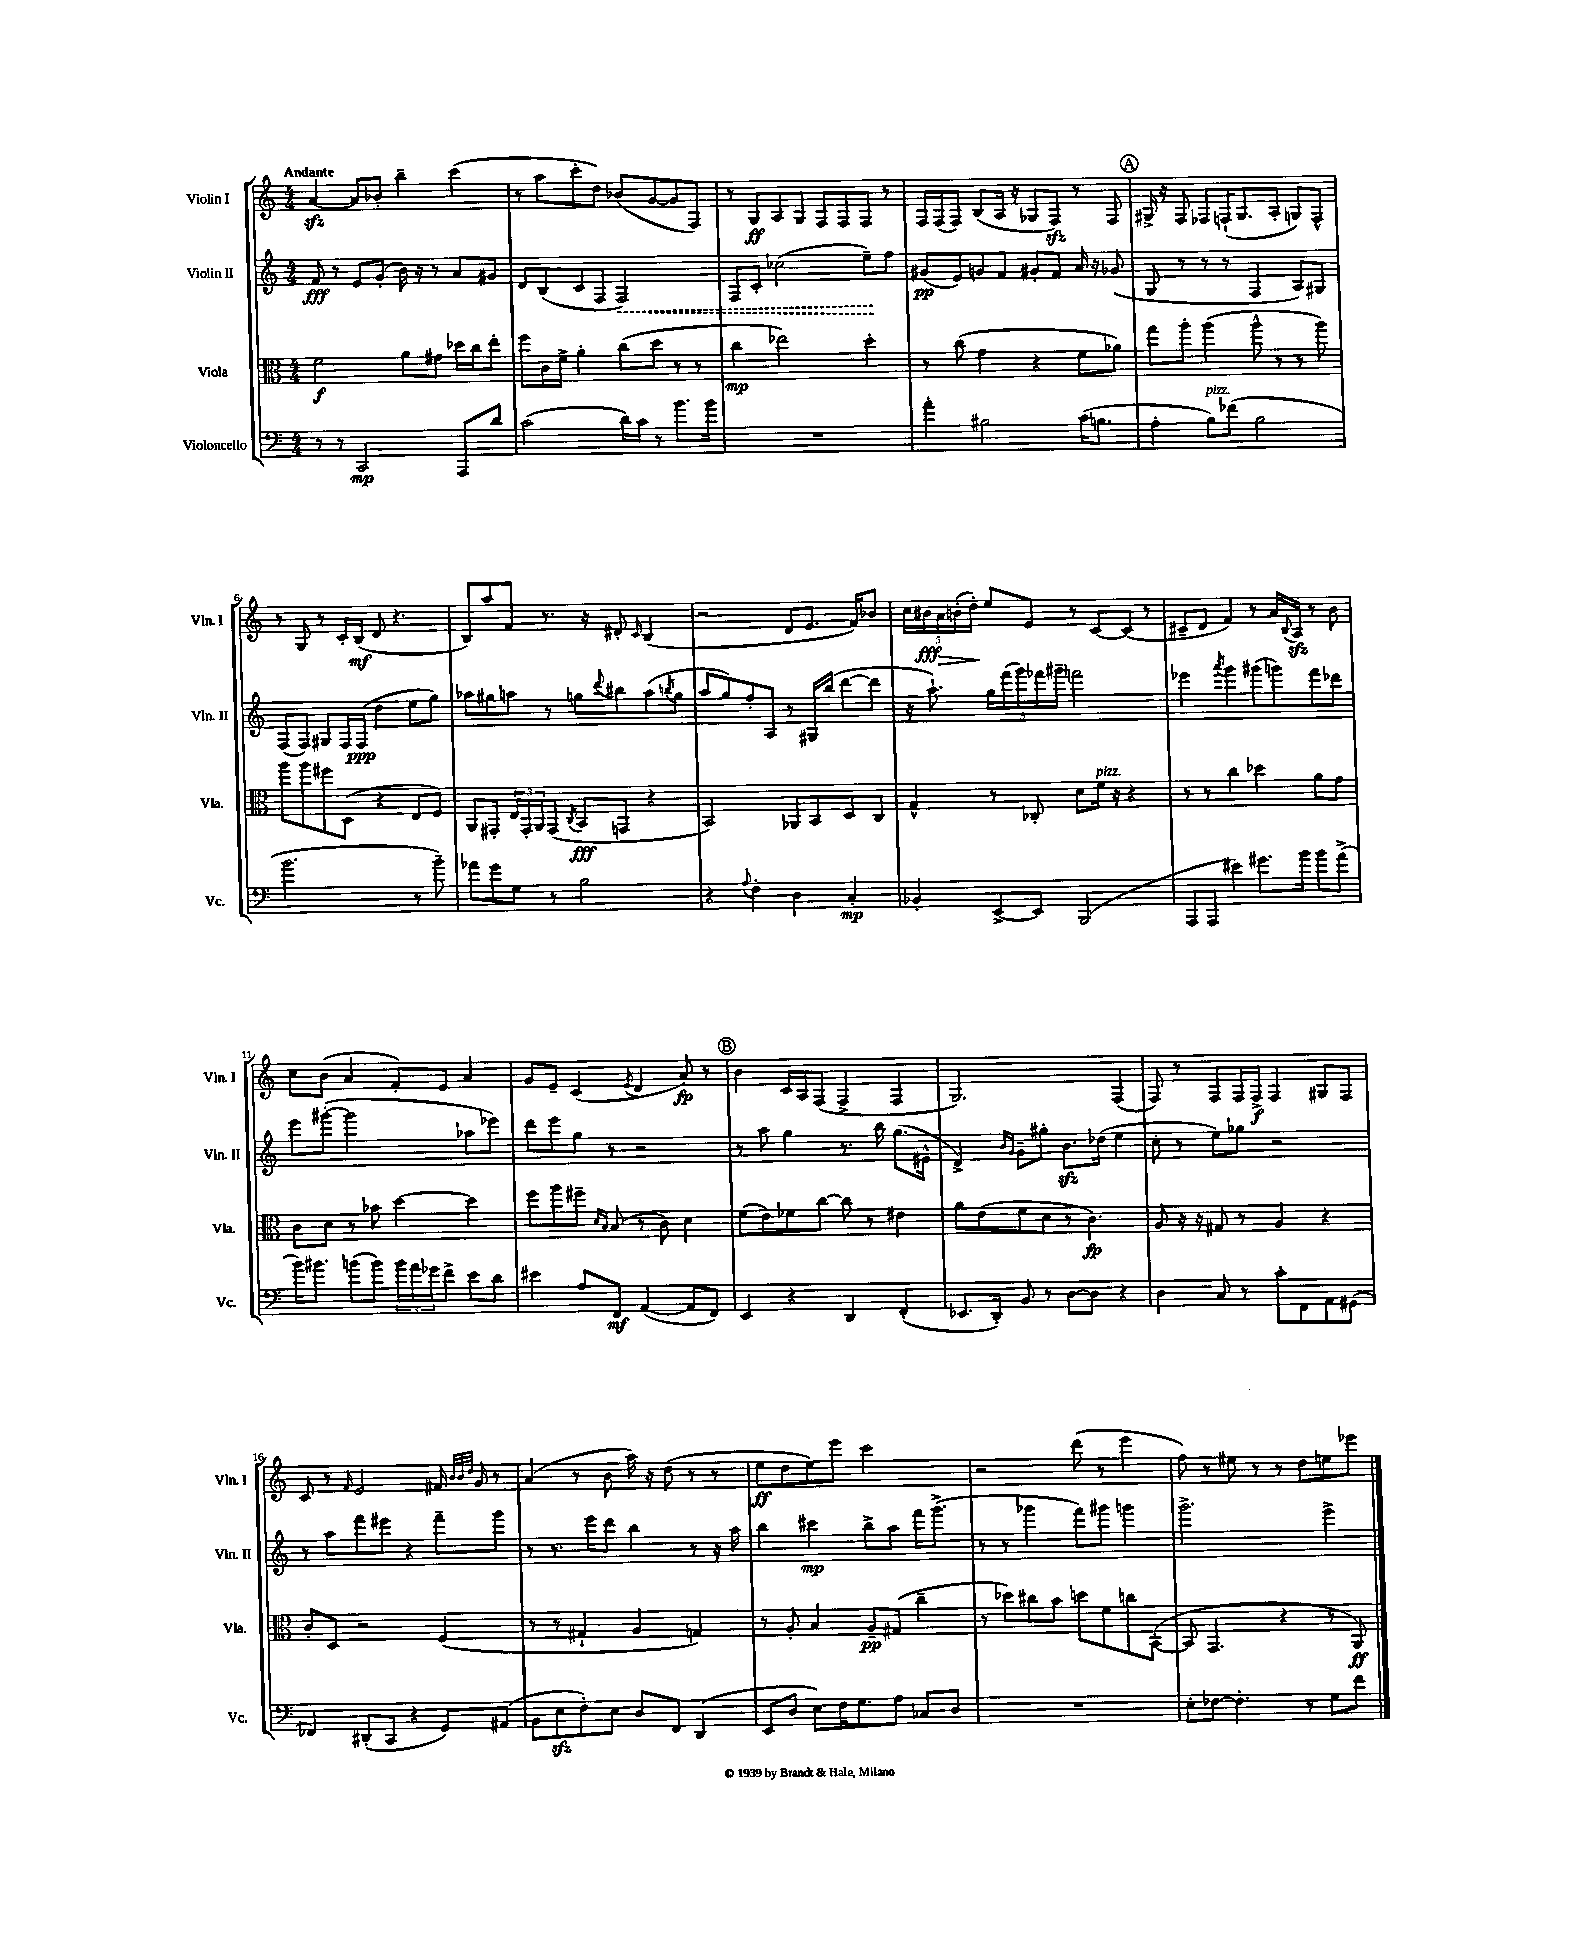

**kern	**dynam	**kern	**dynam	**kern	**dynam	**kern	**dynam
*part4	*part4	*part3	*part3	*part2	*part2	*part1	*part1
*staff4	*staff4	*staff3	*staff3	*staff2	*staff2	*staff1	*staff1
*I"Violoncello	*	*I"Viola	*	*I"Violin II	*	*I"Violin I	*
*I'Vc.	*	*I'Vla.	*	*I'Vln. II	*	*I'Vln. I	*
*clefF4	*	*clefC3	*	*clefG2	*	*clefG2	*
*k[]	*	*k[]	*	*k[]	*	*k[]	*
*M4/4	*	*M4/4	*	*M4/4	*	*M4/4	*
=1	=1	=1	=1	=1	=1	=1	=1
!	!	!	!	!	!	!LO:TX:a:B:t=Andante	!
8r	.	2f\	f	8f/	fff	[4azz/	.
8r	.	.	.	8r	.	.	.
2CC/	mp	.	.	8e/L	.	8a/L]	.
.	.	.	.	(8g'/J	.	8b-X'/J	.
.	.	8a\L	.	16b\)	.	4bb~\	.
.	.	.	.	16r	.	.	.
.	.	8g#X\J	.	8r	.	.	.
8AAA/L	.	16dd-X\LL	.	8a/L	.	(4ccc\	.
.	.	16cc\J	.	.	.	.	.
8d/J	.	8ee'\J	.	8g#X/J	.	.	.
=2	=2	=2	=2	=2	=2	=2	=2
(2c\	.	8ff\L	.	8d/L	.	8r	.
.	.	16c\L	.	(8B/	.	8aa\L	.
.	.	16f^\JJ	.	.	.	.	.
.	.	4a'\	.	8c/	.	8ccc'\	.
.	.	.	.	8F/J	.	8dd\J)	.
!	!	!	!	!	!LO:HP:b	!	!
16d\LL)	.	(8cc\L	.	2F/)	<	(8b-X/L	.
16c\JJ	.	.	.	.	.	.	.
8r	.	8dd\J	.	.	.	[8g/	.
8.b\L	.	8r	.	.	.	8g/]	.
.	.	8r	.	.	.	8F/J)	.
16b\Jk	.	.	.	.	.	.	.
=3	=3	=3	=3	=3	=3	=3	=3
1r	.	4cc\	mp	8F/L	.	8r	.
.	.	.	.	8c'/J	.	8G/L	ff
.	.	2ee-X\)	.	(2cc-X\	.	8A/	.
.	.	.	.	.	.	8G/J	.
.	.	.	.	.	.	8F/L	.
.	.	.	.	.	.	8F/	.
.	.	4dd'\	.	8ee~\L)	.	8F/J	.
.	.	.	.	8ff\J	[	8r	.
=4	=4	=4	=4	=4	=4	=4	=4
4a'\	.	8r	.	(8g#X/L	pp	16F/LL	.
.	.	.	.	.	.	(16F/J	.
.	.	(8cc\	.	8e/)	.	8F/J)	.
2B#X\	.	4g\	.	8gn/	.	(8B/L	.
.	.	.	.	8f/J	.	16A/Jk	.
.	.	.	.	.	.	16r	.
.	.	4r	.	8g#X'/L	.	8G-X/L	.
.	.	.	.	8f/J	.	8Fzz/J)	.
(16c\KL	.	8f\L	.	16a/	.	8r	.
8.Bn\J	.	.	.	16r	.	.	.
.	.	8a-X\J)	.	(8g-X/	.	8F/	.
!!LO:REH:place=s1:t=A
=5	=5	=5	=5	=5	=5	=5	=5
4A'\	.	8gg\L	.	8G/	.	16G#X^/	.
.	.	.	.	.	.	16r	.
.	.	8aa'\J	.	8r	.	8F/	.
!LO:TX:a:i:t=pizz.	!	!	!	!	!	!	!
8B\L)	.	(4aa\	.	8r	.	8F-X/L	.
(8f-X\J	.	.	.	8r	.	(16Fn`/K	.
.	.	.	.	.	.	8.G#/	.
2B\	.	8aa^^\	.	4F/	.	.	.
.	.	8r	.	.	.	8A'/J	.
.	.	8r	.	8A/L)	.	8Gn/L)	.
.	.	8aa\)	.	8G#X/J	.	8F^^/J	.
!!LO:LB:g=z
=6	=6	=6	=6	=6	=6	=6	=6
2.b\	.	8aa\L	.	(8F/L	.	8r	.
.	.	8aa\	.	8F/J)	.	8G/	.
.	.	8ff#X\	.	8G#X/L	.	8r	.
.	.	(8D\J	.	16F/L	.	16c'/LL	.
.	.	.	.	(16F/JJ	ppp	(16B/JJ	mf
.	.	4r	.	4dd\	.	8d/	.
.	.	.	.	.	.	4.r	.
8r	.	8E/L	.	8ee\L	.	.	.
8b~\)	.	8F/J)	.	8gg\J)	.	.	.
=7	=7	=7	=7	=7	=7	=7	=7
8a-X\L	.	8AA/L	.	8aa-X\L	.	8B/L)	.
8g\	.	8GG#X'/J	.	8gg#X\	.	8aa/	.
8G\J	.	24E/LL	.	8aan\J	.	8f/J	.
.	.	24GG#'/	.	.	.	.	.
.	.	24AA/J	.	.	.	.	.
8r	.	(8GG#/J	.	8r	.	8.r	.
.	.	8qC/	.	.	.	.	.
2B\	.	8BB/L	fff	8ggn\L	.	.	.
.	.	.	.	.	.	16r	.
.	.	.	.	8qqddd/	.	.	.
.	.	8GGn/J	.	8bb#X\	.	8d#X'/	.
.	.	.	.	.	.	16qqc/	.
.	.	4r	.	(8aa\	.	(4B/	.
.	.	.	.	8qbbn/	.	.	.
.	.	.	.	8gg\J	.	.	.
=8	=8	=8	=8	=8	=8	=8	=8
4r	.	2BB/)	.	8aa/L	.	2r	.
.	.	.	.	8gg/)	.	.	.
8qqA/	.	.	.	.	.	.	.
4F'\	.	.	.	8ff'/	.	.	.
.	.	.	.	8A/J	.	.	.
4D\	.	8AA-X/L	.	8r	.	8d/L	.
.	.	8BB/	.	16G#X/LL	.	8.e/J	.
.	.	.	.	(16bb/JJ	.	.	.
4C'/	mp	8D/	.	[8ddd\L	.	.	.
.	.	.	.	.	.	16f/KL)	.
.	.	8C/J	.	8ddd\J]	.	8b-X/J	.
=9	=9	=9	=9	=9	=9	=9	=9
4BB-X'/	.	4G^^/	.	16r	.	20cc\LL	.
.	.	.	.	.	.	20b#X\	fff
.	.	.	.	8.aa`\)	.	.	.
!	!	!	!	!	!	!	!LO:HP:b
.	.	.	.	.	.	20a\	>
.	.	.	.	.	.	(20bn'\	.
.	.	.	.	.	.	20dd'\JJ)	.
[8EE^/L	.	8r	.	20gg\LL	.	8ee/L	]
.	.	.	.	(20fff\	.	.	.
.	.	.	.	20ggg\)	.	.	.
8EE/J]	.	8C-X'/	.	.	.	8e/J	.
.	.	.	.	20fff-X\	.	.	.
.	.	.	.	20ggg#X~\JJ	.	.	.
(2BBB/	.	8d\L	.	2fffn\	.	8r	.
!	!	!LO:TX:a:i:t=pizz.	!	!	!	!	!
.	.	16f\Jk	.	.	.	[8c/L	.
.	.	16r	.	.	.	.	.
.	.	4r	.	.	.	(8c/J]	.
.	.	.	.	.	.	8r	.
=10	=10	=10	=10	=10	=10	=10	=10
8AAA/L	.	8r	.	4eee-X\	.	8c#X~/L	.
8AAA/J	.	8r	.	.	.	8d/J	.
.	.	.	.	8qaaa/	.	.	.
4e#X\)	.	4cc\	.	4ggg\	.	4f/)	.
8.g#X\L	.	4dd-X\	.	(8ggg#X\L	.	8r	.
.	.	.	.	8gggn\)	.	16a/LL	.
.	.	.	.	.	.	8qqB/	.
16b\Jk	.	.	.	.	.	16Azz/JJ	.
8b\L	.	8a\L	.	8fff\	.	8r	.
(8a^\J	.	8g\J	.	8ddd-X\J	.	8b\	.
!!LO:LB:g=z
=11	=11	=11	=11	=11	=11	=11	=11
16b\KL)	.	8c\L	.	8eee\L	.	8cc\L	.
8.b#X\J	.	.	.	.	.	.	.
.	.	8d\J	.	([8ggg#X'\J	.	(8b\J	.
(8bn\L	.	8r	.	2ggg#\]	.	4a/	.
8b\J)	.	8b-X\	.	.	.	.	.
24b\LL	.	[4dd\	.	.	.	8f'/L)	.
24a\	.	.	.	.	.	.	.
24g-X\J	.	.	.	.	.	.	.
8f^\J	.	.	.	.	.	8e/J	.
8e\L	.	4dd\]	.	8aa-X\L	.	4a/	.
8d\J	.	.	.	8eee-X\J)	.	.	.
=12	=12	=12	=12	=12	=12	=12	=12
4e#X\	.	8ff\L	.	8ddd\L	.	8g/L	.
.	.	8aa\	.	8eee\	.	8e~/J	.
8A/L	.	8ff#X~\J	.	8gg\J	.	(4c/	.
.	.	16qqd/LL	.	.	.	.	.
.	.	16qqB/JJ	.	.	.	.	.
8FF/J	mf	(8B/	.	8r	.	.	.
.	.	.	.	.	.	8qe/	.
([4AA/	.	8r	.	2r	.	4d/	.
.	.	8c\)	.	.	.	.	.
8AA/L]	.	4d\	.	.	.	8a/)	fp
8FF/J)	.	.	.	.	.	8r	.
!!LO:REH:place=s1:t=B
=13	=13	=13	=13	=13	=13	=13	=13
4EE/	.	(8f\L	.	8r	.	4b\	.
.	.	8e\)	.	8aa\	.	.	.
4r	.	8f-X\	.	4gg\	.	16c/LL	.
.	.	.	.	.	.	16A/J	.
.	.	[8cc\J	.	.	.	(8F/J	.
4DD/	.	8cc\]	.	8.r	.	4F^/	.
.	.	8r	.	.	.	.	.
.	.	.	.	16bb\	.	.	.
(4FF'/	.	4e#X\	.	(8.gg\L	.	4F/	.
.	.	.	.	16e#X^^\Jk	.	.	.
=14	=14	=14	=14	=14	=14	=14	=14
8.EE-X/L	.	8a\L	.	4d^/)	.	2.G/)	.
.	.	(8e\	.	.	.	.	.
16DD'/Jk)	.	.	.	.	.	.	.
.	.	.	.	16qqb/LL	.	.	.
.	.	.	.	16qqg/JJ	.	.	.
8BB/	.	8f\	.	8g~\L	.	.	.
8r	.	8d\J	.	8gg#X'\J	.	.	.
[8D\L	.	8r	.	8.bzz\L	.	.	.
8D\J]	.	4.c\)	fp	.	.	.	.
.	.	.	.	(16dd-X\Jk	.	.	.
4r	.	.	.	4ee\	.	(4F/	.
=15	=15	=15	=15	=15	=15	=15	=15
4D\	.	8A/	.	8cc'\	.	8F/)	.
.	.	16r	.	8r	.	8r	.
.	.	16r	.	.	.	.	.
8C/	.	8G#X/	.	8ee\L)	.	8F/L	.
8r	.	8r	.	8gg-X\J	.	16F/L	.
.	.	.	.	.	.	16F^/JJ	f
8c'\L	.	4A/	.	2r	.	4F/	.
8FF\	.	.	.	.	.	.	.
8AA\	.	4r	.	.	.	8G#X/L	.
(8GG#X\J	.	.	.	.	.	8F/J	.
!!LO:LB:g=z
=16	=16	=16	=16	=16	=16	=16	=16
4FF-X/)	.	8c'/L	.	8r	.	8c/	.
.	.	8D/J	.	8aa\L	.	8r	.
.	.	.	.	.	.	16qqf/	.
(8DD#X'/L	.	2r	.	8fff\	.	2e/	.
8CC/J	.	.	.	8eee#X\J	.	.	.
4r	.	.	.	4r	.	.	.
8GG/L)	.	(4F/	.	8fff~\L	.	16f#X/	.
.	.	.	.	.	.	32qqb/LLL	.
.	.	.	.	.	.	32qqb/	.
.	.	.	.	.	.	32qqdd/JJJ	.
.	.	.	.	.	.	16g/	.
(8AA#X/J	.	.	.	8ggg\J	.	8r	.
=17	=17	=17	=17	=17	=17	=17	=17
8BB\L	.	8r	.	8r	.	(4a/	.
8Ezz\	.	8r	.	8.r	.	.	.
8F'\)	.	4G#X`/	.	.	.	8r	.
.	.	.	.	16eee\KL	.	.	.
8E\J	.	.	.	8ddd\J	.	8b\	.
8D/L	.	4A/	.	4bb\	.	16aa\)	.
.	.	.	.	.	.	16r	.
8FF/J	.	.	.	.	.	(8dd\	.
(4DD/	.	4Gn/)	.	8r	.	8r	.
.	.	.	.	16r	.	8r	.
.	.	.	.	16aa\	.	.	.
=18	=18	=18	=18	=18	=18	=18	=18
8EE/L	.	8r	.	4bb\	.	8ee\L	ff
8D/J	.	8A'/	.	.	.	8dd\	.
8E\L)	.	4B/	.	4ccc#X\	mp	8ee\)	.
16F\K	.	.	.	.	.	8eee\J	.
8.G\	.	.	.	.	.	.	.
.	.	8A~/L	pp	8bb^\L	.	2ccc\	.
8A\J	.	(8G#X/J	.	8aa\J	.	.	.
8C-X/L	.	4cc~\	.	16fff\KL	.	.	.
.	.	.	.	(8.ggg^\J	.	.	.
8D/J	.	.	.	.	.	.	.
=19	=19	=19	=19	=19	=19	=19	=19
1r	.	8r	.	8r	.	2r	.
.	.	8dd-X\L)	.	8r	.	.	.
.	.	8cc#X\	.	4ggg-X\	.	.	.
.	.	8b\J	.	.	.	.	.
.	.	8ddn\L	.	8fff\L)	.	(8ddd\	.
.	.	8f\	.	8ggg#X\J	.	8r	.
.	.	8ccn\	.	4gggn\	.	4eee\	.
.	.	([8BB'\J	.	.	.	.	.
=20	=20	=20	=20	=20	=20	=20	=20
8E'\L	.	8BB/]	.	2.ggg^\	.	8ff\)	.
[8F-X\J	.	4.GG/	.	.	.	8r	.
4.F-'\]	.	.	.	.	.	8ee#X\	.
.	.	.	.	.	.	8r	.
.	.	4r	.	.	.	8r	.
8r	.	.	.	.	.	8dd\L	.
8G\L	.	8r	.	4eee^\	.	8een\	.
8f\J	.	8AA/)	ff	.	.	8eee-X\J	.
==	==	==	==	==	==	==	==
*-	*-	*-	*-	*-	*-	*-	*-
